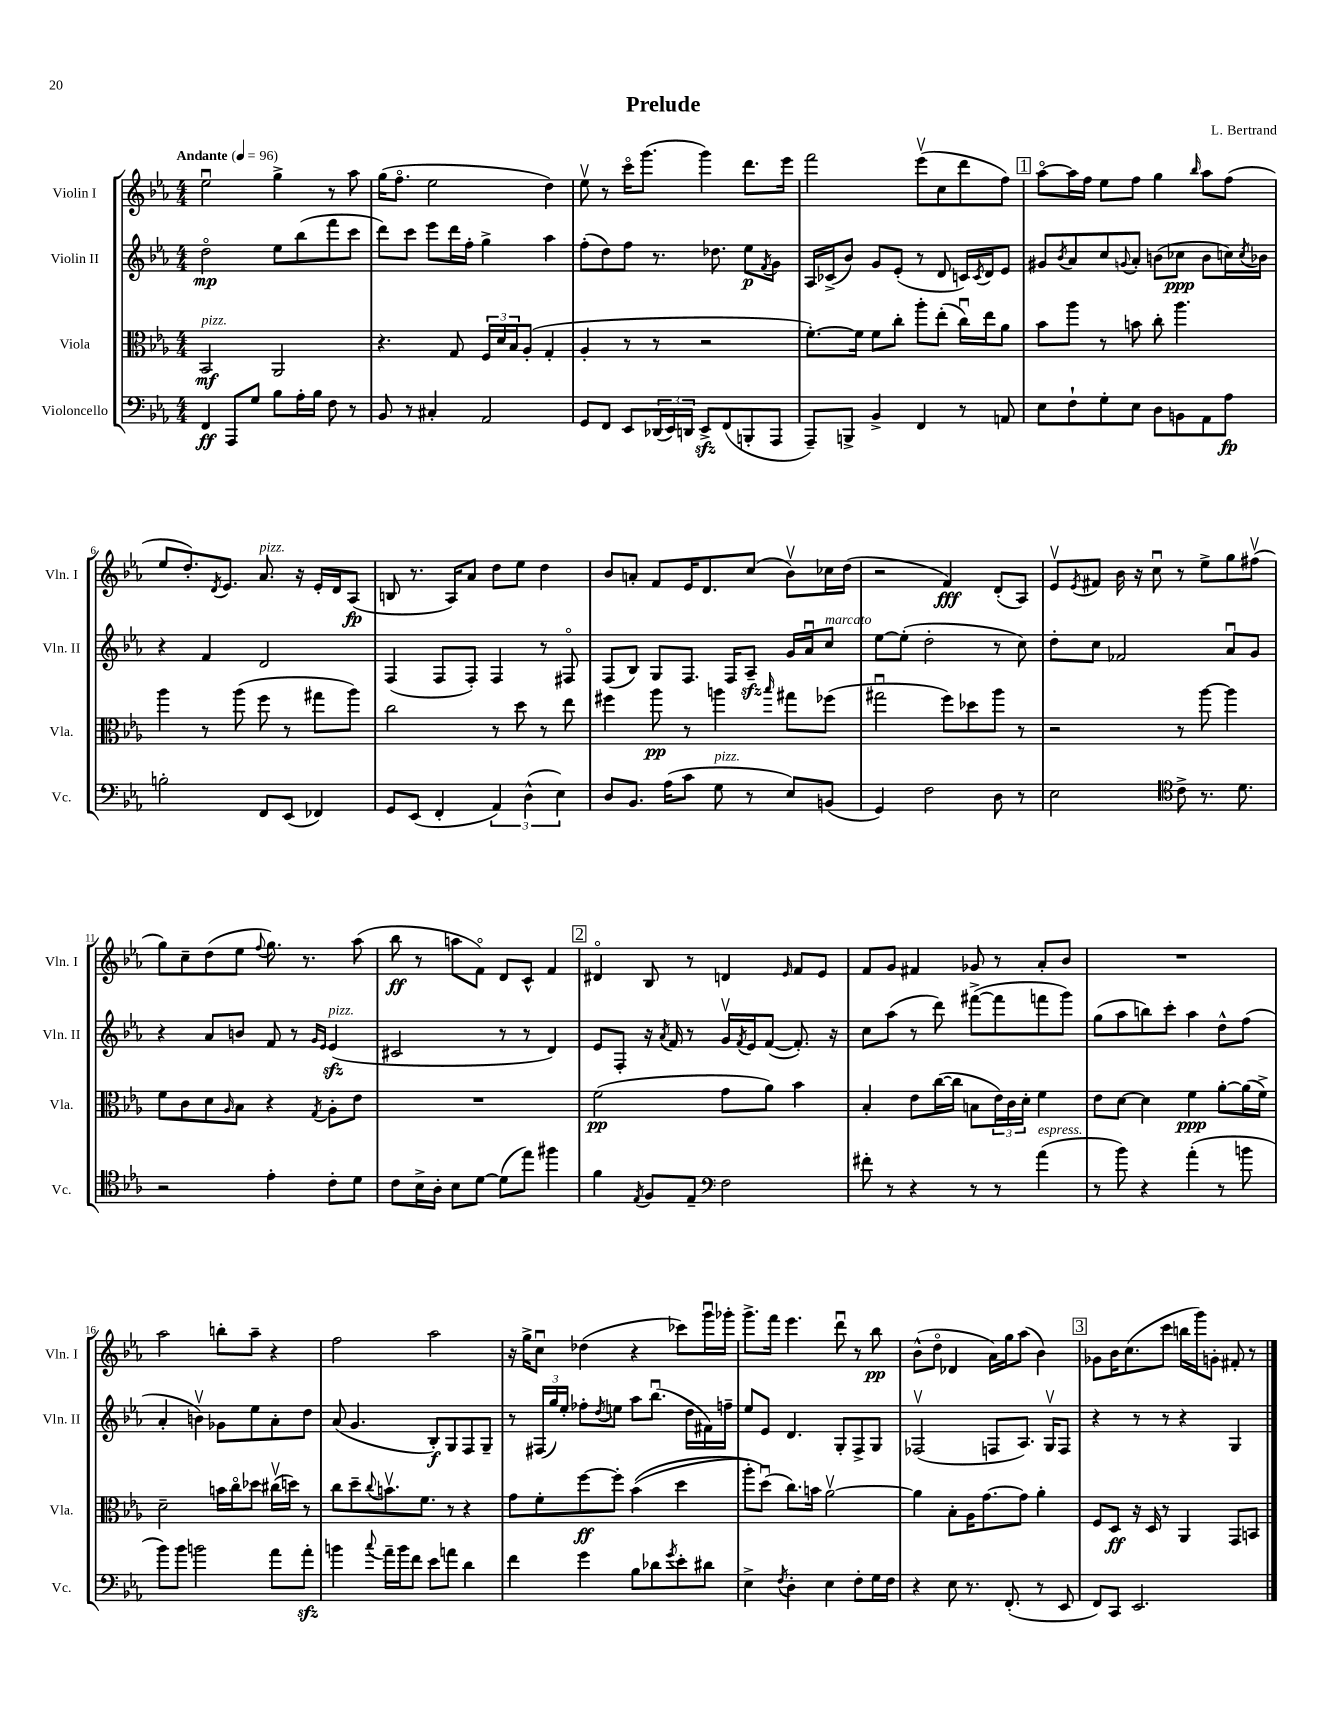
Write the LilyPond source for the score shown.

\header { title = "Prelude" composer = "L. Bertrand" }
<<
\new StaffGroup <<
\new Staff = "s0" \with { instrumentName = "Violin I" shortInstrumentName = "Vln. I" } {
    \clef treble \key ees \major \numericTimeSignature \time 4/4 \tempo "Andante" 4 = 96
    ees''2\downbow g''4-> r8 aes''8 |
    g''16( f''8.\flageolet ees''2 d''4) |
    ees''8\upbow r8 c'''16\flageolet g'''8.( g'''4) d'''8. ees'''16 |
    f'''2 ees'''8\upbow( c''8 d'''8 f''8) |
    \mark \markup { \box "1" } aes''8~\flageolet aes''16 f''16 ees''8 f''8 g''4 \grace { bes''16 } aes''8 f''8( |
    ees''8 d''8.-.) \acciaccatura { d'8 } ees'8. aes'8.^\markup { \italic "pizz." } r16 ees'16-. d'16 aes8\fp( |
    b8 r8. aes16) aes'8 d''8 ees''8 d''4 |
    bes'8 a'8-. f'8 ees'16 d'8. c''8( bes'8\upbow) ces''16 d''16( |
    r2 f'4\fff) d'8-.( aes8) |
    ees'8\upbow \acciaccatura { ees'8 } fis'8 bes'16 r16 c''8\downbow r8 ees''8-> g''8 fis''8\upbow( |
    g''8) c''8-- d''8( ees''8 \appoggiatura { f''8 } g''8.) r8. aes''8( |
    bes''8\ff r8 a''8 f'8\flageolet) d'8 c'8-^ f'4 |
    \mark \markup { \box "2" } dis'4\flageolet bes8 r8 d'4 \grace { ees'16 } f'8 ees'8 |
    f'8 g'8 fis'4 ges'8 r8 aes'8-. bes'8 |
    R1 |
    aes''2 b''8-. aes''8-- r4 |
    f''2 aes''2 |
    r16 g''16-> c''8\downbow des''4( r4 ces'''8) g'''16\downbow ges'''16-. |
    g'''8.-> f'''16 ees'''4. d'''8\downbow r8 bes''8\pp |
    bes'8-^( d''8\flageolet des'4 aes'16) g''16 aes''8( bes'4) |
    \mark \markup { \box "3" } ges'8 bes'16 c''8.( c'''8 b''16 g'''16) g'8-. fis'8-. r8 \bar "|." |
}
\new Staff = "s1" \with { instrumentName = "Violin II" shortInstrumentName = "Vln. II" } {
    \clef treble \key ees \major \numericTimeSignature \time 4/4
    d''2\flageolet\mp ees''8 bes''8( f'''8 c'''8 |
    d'''8) c'''8 ees'''8 d'''16 f''16-. g''4-> aes''4 |
    f''8-.( d''8) f''8 r8. des''8. ees''8\p \acciaccatura { f'8 } g'8 |
    aes16 ces'16->( bes'8) g'8 ees'8-.( r8 d'8 c'16) \acciaccatura { c'8 } d'16 ees'8 |
    \mark \markup { \box "1" } gis'8 \acciaccatura { bes'8 } aes'8 c''8 \appoggiatura { g'8 } aes'8-. b'8( ces''8\ppp b'8 c''16) \acciaccatura { c''8 } bes'16 |
    r4 f'4 d'2 |
    f4( f8 f8-.) f4 r8 fis8\flageolet |
    f8( bes8) g8 f8. f16 aes8--\sfz g'16 aes'16\downbow c''8^\markup { \italic "marcato" } |
    ees''8~ ees''8-.( d''2-. r8 c''8) |
    d''8-. c''8 fes'2 aes'8\downbow g'8 |
    r4 aes'8 b'8 f'8 r8 \grace { g'16 ees'16 } ees'4\sfz^\markup { \italic "pizz." }( |
    cis'2 r8 r8 d'4) |
    \mark \markup { \box "2" } ees'8 f8-. r16 \acciaccatura { aes'8 } f'16 r8 g'16\upbow \acciaccatura { f'8 } ees'16 f'8~( f'8.-.) r16 |
    c''8 aes''8( r8 d'''8) fis'''8~->( fis'''8 f'''8 g'''8) |
    g''8( aes''8 b''8) c'''8-. aes''4 d''8-^ f''8( |
    aes'4-. b'4\upbow) ges'8 ees''8 aes'8-. d''8 |
    aes'8( g'4. bes8-.\f) g8 f8 g8-- |
    r8 \tuplet 3/2 { fis16( g''16) ees''16-. } fes''8-. \acciaccatura { d''8 } e''8 aes''8 bes''8.\downbow( d''16 fis'16) f''16-- |
    ees''8 ees'8 d'4. g8-. f8-> g8 |
    fes2\upbow( f8 aes8.) g16\upbow f8 |
    \mark \markup { \box "3" } r4 r8 r8 r4 g4 \bar "|." |
}
\new Staff = "s2" \with { instrumentName = "Viola" shortInstrumentName = "Vla." } {
    \clef alto \key ees \major \numericTimeSignature \time 4/4
    bes,2\mf^\markup { \italic "pizz." } aes,2 |
    r4. g8 \tuplet 3/2 { f16 d'16 bes16 } aes8-.( g4-. |
    aes4-. r8 r8 r2 |
    f'8.~-.) f'16 f'8 c''8-. aes''8-. ees''8-.( c''16\downbow) ees''16 aes'8 |
    \mark \markup { \box "1" } bes'8 aes''8 r8 b'8 c''8-. aes''4. |
    aes''4 r8 aes''8( f''8 r8 gis''8 aes''8) |
    c''2 r8 d''8 r8 ees''8 |
    fis''4 aes''8\pp r8 a''4 \grace { bes''16 } gis''8 fes''8( |
    gis''2\downbow f''8) des''8 aes''8 r8 |
    r2 r8 aes''8~ aes''4 |
    f'8 c'8 d'8 \grace { aes16 } bes8 r4 \acciaccatura { g8 } aes8-. ees'8 |
    R1 |
    \mark \markup { \box "2" } f'2\pp( g'8 aes'8) bes'4 |
    bes4-. ees'8 c''16~( c''16 b8 \tuplet 3/2 { ees'16) c'16 d'16-. } f'4 |
    ees'8 d'8~ d'4 f'4\ppp aes'8~-. aes'16( f'16->) |
    d'2-- b'16 c''16\flageolet des''8 cis''16\upbow( d''16) r8 |
    c''8 d''8-- \appoggiatura { c''8 } b'8.\upbow f'8. r8 r4 |
    g'8 f'8-. f''8~\ff f''8-. bes'4(\( d''4 |
    aes''8-.) d''8\downbow(\) c''8.) b'16 aes'2~\upbow |
    aes'4 bes8-. aes16 g'8.~ g'8 aes'4-. |
    \mark \markup { \box "3" } f8 d8\ff r16 d16 r8 aes,4 g,8 b,8 \bar "|." |
}
\new Staff = "s3" \with { instrumentName = "Violoncello" shortInstrumentName = "Vc." } {
    \clef bass \key ees \major \numericTimeSignature \time 4/4
    f,4\ff aes,,8 g8 bes8 aes16-. bes16 f8 r8 |
    bes,8 r8 cis4-. aes,2 |
    g,8 f,8 ees,8 \tuplet 3/2 { des,16( ees,16) d,16 } ees,8->\sfz f,8( b,,8-. aes,,8 |
    aes,,8--) b,,8-> bes,4-> f,4 r8 a,8 |
    \mark \markup { \box "1" } ees8 f8-! g8-. ees8 d8 b,8 aes,8 aes8\fp |
    b2-. f,8 ees,8( fes,4) |
    g,8 ees,8( f,4-. \tuplet 3/2 { aes,4) d4-^( ees4) } |
    d8 bes,8. aes16( c'8 g8^\markup { \italic "pizz." } r8 ees8) b,8( |
    g,4) f2 d8 r8 |
    ees2 \clef tenor c'8-> r8. d'8. |
    r2 ees'4-. c'8-. d'8 |
    c'8 bes16-> aes16-. bes8 d'8~ d'8( ees''8) fis''4 |
    \mark \markup { \box "2" } f'4 \acciaccatura { ees8 } f8 ees8-- \clef bass f2 |
    fis'8-. r8 r4 r8 r8 aes'4^\markup { \italic "espress." }( |
    r8 bes'8) r4 aes'4-.( r8 b'8 |
    bes'8) bes'8 b'2 aes'8 aes'8-.\sfz |
    b'4 \appoggiatura { c''8 } aes'16-- b'16 f'8 ees'8 a'8 d'4 |
    f'4 g'4 bes8 des'8 \acciaccatura { g'8 } ees'8-. dis'8 |
    ees4-> \acciaccatura { f8 } d4-. ees4 f8-. g16 f16 |
    r4 ees8 r8. f,8.-.( r8 ees,8 |
    \mark \markup { \box "3" } f,8) c,8 ees,2. \bar "|." |
}
>>
>>
